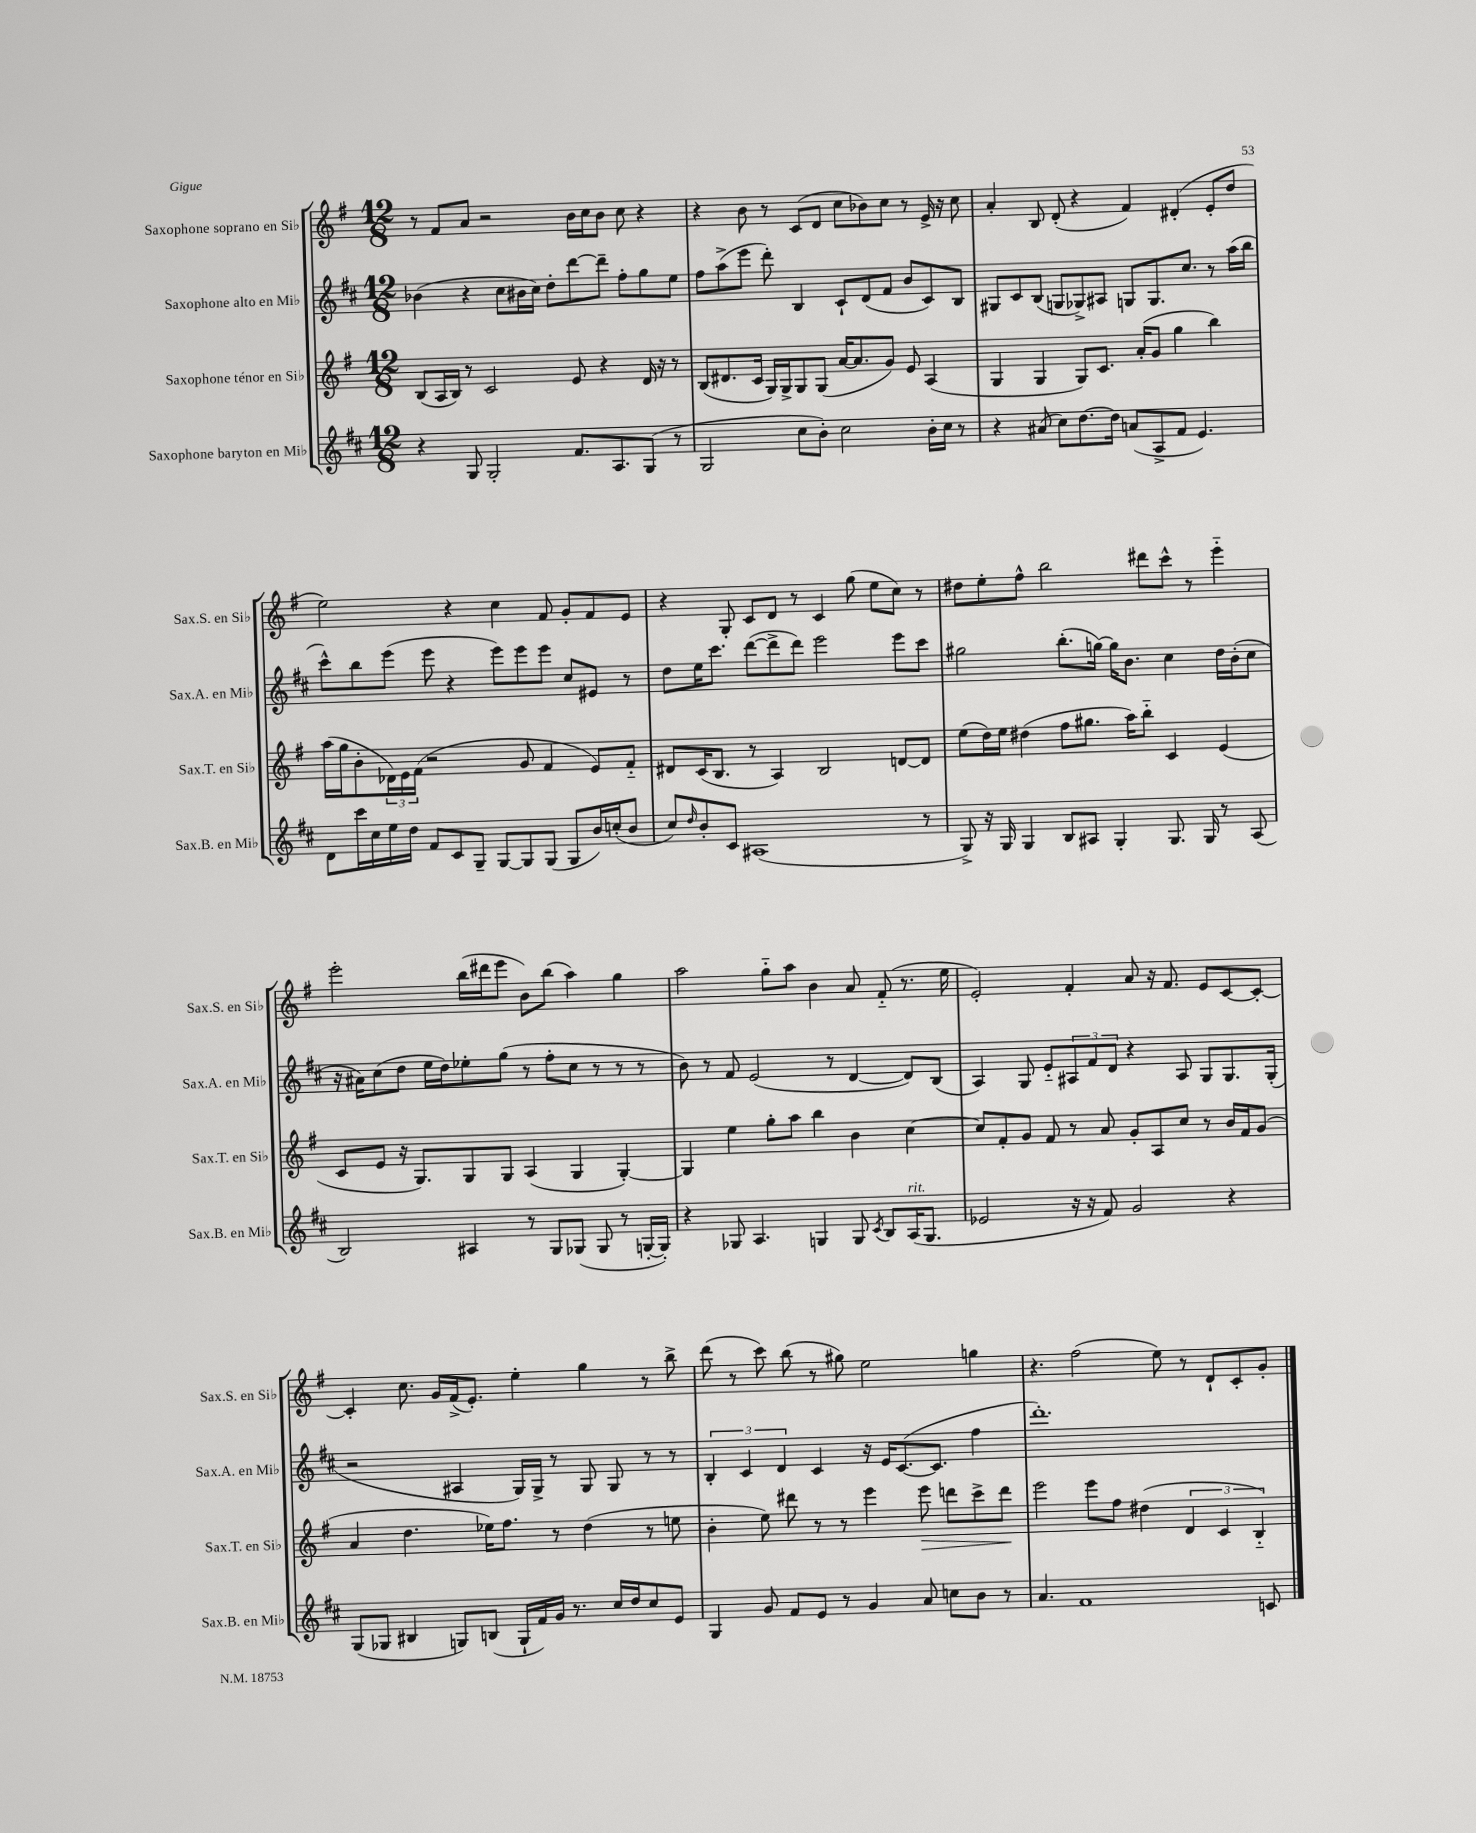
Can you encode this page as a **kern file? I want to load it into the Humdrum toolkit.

**kern	**kern	**dynam	**kern	**kern
*part4	*part3	*part3	*part2	*part1
*staff4	*staff3	*staff3	*staff2	*staff1
*I"Saxophone baryton en Mi♭	*I"Saxophone ténor en Si♭	*	*I"Saxophone alto en Mi♭	*I"Saxophone soprano en Si♭
*I'Sax.B. en Mi♭	*I'Sax.T. en Si♭	*	*I'Sax.A. en Mi♭	*I'Sax.S. en Si♭
*clefG2	*clefG2	*	*clefG2	*clefG2
*k[f#c#]	*k[f#]	*	*k[f#c#]	*k[f#]
*M12/8	*M12/8	*	*M12/8	*M12/8
=3	=3	=3	=3	=3
4r	(8B/L	.	(4b-X\	8r
.	16A/L	.	.	8f#/L
.	16B/JJ)	.	.	.
8G/	8r	.	4r	8a/J
2G'/	2c/	.	.	2r
.	.	.	8cc#\L	.
.	.	.	16b#X\L	.
.	.	.	16cc#\JJ)	.
.	.	.	8dd'\L	.
8.f#/L	8e/	.	[8ddd\	16b\LL
.	.	.	.	16cc\J
.	4r	.	8ddd~\J]	8b\J
8.A/	.	.	.	.
.	.	.	8ff#'\L	8cc\
(8G/J	16d/	.	8gg\	4r
.	16r	.	.	.
8r	8r	.	8ee\J	.
=4	=4	=4	=4	=4
2G/	(8B/L	.	8ff#\L	4r
.	8.d#X/	.	(8aa^\	.
.	.	.	8eee\J	8b\
.	16c/Jk	.	.	.
.	16G/LL)	.	8ddd'\)	8r
.	16G^/J	.	.	.
8cc#\L	8G/	.	4B/	(8c/L
8b'\J)	(8G/J	.	.	8d/J
2cc#\	[16a/KL	.	8c#`/L	8cc\L
.	8.a/]	.	.	.
.	.	.	(8d/	8b-X\)
.	8g/J)	.	8f#/J	8cc\J
.	8e/	.	8b/L	8r
16b'\LL	(4A/	.	8c#/)	16e^/
16cc#\JJ	.	.	.	16r
8r	.	.	8B/J	8cc\
=5	=5	=5	=5	=5
4r	4G/	.	8G#X/L	4a'/
.	.	.	8c#/	.
(8a#X/	4G/	.	(8B/J	8B/
8cc#\L)	.	.	8Gn/L	(8d'/
[8.dd\	8G/L)	.	8G-X^/)	4r
.	8.c/J	.	8A#X/J	.
16dd\Jk]	.	.	.	.
(8an/L	.	.	8Gn/L	4f#/)
.	(16a'/KL	.	.	.
8A^/	8g/J	.	8.G/	.
8f#/J	4gg\	.	.	(4d#X'/
.	.	.	8.cc#/J	.
4.e/)	.	.	.	.
.	4bb\)	.	8r	8e'/L
.	.	.	(16aa\LL	8dd/J
.	.	.	16bb\JJ	.
!!LO:LB:g=z
=6	=6	=6	=6	=6
8d\L	(16aa\LL	.	8ccc#^^\L)	2ee\)
.	16gg\J	.	.	.
16ccc#\L	8b'\	.	8bb\	.
16cc#\	.	.	.	.
16ee\	24d-X\L)	.	(8eee\J	.
.	24e\	.	.	.
16dd\JJ	.	.	.	.
.	(24f#\JJ	.	.	.
8f#/L	2r	.	8eee\	.
8c#/	.	.	4r	4r
8G~/J	.	.	.	.
[8G/L	.	.	8eee\L)	4cc\
8G/]	8g/	.	8eee\	.
(8G/J	4f#/	.	8eee\J	8f#/
8G/L	.	.	8cc#/L	8g'/L
16b/L)	8e/L)	.	8e#X/J	8f#/
(16ccn'/J	.	.	.	.
8b/J	8f#/J	.	8r	8e/J
=7	=7	=7	=7	=7
8cc#/L)	8d#X/L	.	8dd\L	4r
16qqdd/	.	.	.	.
8b'/	(16c/K	.	16ee\K	.
.	8.B/J	.	8.ccc#\J	.
8c#/J	.	.	.	8G'/
(1A#X	8r	.	([8ddd\L	8c/L
.	4A/)	.	8ddd^\]	8d/J
.	.	.	8ddd\J)	8r
.	2B/	.	2eee\	4c/
.	.	.	.	(8gg\
.	.	.	.	8ee\L
.	[8dn/L	.	8eee\L	8cc\J)
8r	8d/J]	.	8ccc#\J	8r
=8	=8	=8	=8	=8
8G^/)	(8ee\L	.	2gg#X\	8dd#X\L
16r	16dd\L)	.	.	8ee'\
16G/	16ee\JJ	.	.	.
4G/	(4dd#X\	.	.	8ff#^^\J
.	.	.	.	2bb\
8B/L	8ff#\L	.	(8.bb'\L	.
8A#X/J	8.gg#X\J	.	.	.
.	.	.	[16ggn\Jk)	.
4G'/	.	.	16gg\KL]	.
.	16aa\KL)	.	8.b\J	.
.	8bb\J	.	.	8ddd#X\L
8.G/	4c/	.	4cc#\	8ccc^^\J
.	.	.	.	8r
16G/	.	.	.	.
8r	(4e/	.	16dd\LL	4eee\
.	.	.	(16b'\J	.
(8A#/	.	.	8cc#\J	.
!!LO:LB:g=z
=9	=9	=9	=9	=9
2B/)	8c/L	.	16r	2eee'\
.	.	.	16a#X\KL)	.
.	8e/J	.	(8cc#\	.
.	16r	.	8dd\J	.
.	8.G/L)	.	.	.
.	.	.	16ee\LL	.
.	.	.	16dd\J)	.
4A#X/	8G/	.	8ee-X'\	(16bb\LL
.	.	.	.	16ddd#X\J
.	8G/J	.	(8gg\J	8eee\J
8r	(4A/	.	8r	8b\L)
8G/L	.	.	8ff#'\L	(8bb\J
(8G-X/J	4G/	.	8cc#\J	4aa\)
8G-/	.	.	8r	.
8r	[4G'/)	.	8r	4gg\
[16Gn'/LL	.	.	8r	.
16G'/JJ])	.	.	.	.
=10	=10	=10	=10	=10
4r	4G/]	.	8b\)	2aa\
.	.	.	8r	.
8G-X/	4ee\	.	8f#/	.
4.A/	.	.	(2e/	.
.	8gg'\L	.	.	8gg\L
.	8aa\J	.	.	8aa\J
4Gn/	4bb\	.	.	4b\
.	.	.	8r	.
8G/	4b\	.	[4d/	8a/
8qc#/	.	.	.	.
8B/L	.	.	.	(8f#/
!LO:TX:a:i:t=rit.	!	!	!	!
(16A/K	[4cc\	.	8d/L])	8.r
8.G/J	.	.	.	.
.	.	.	(8B/J	.
.	.	.	.	16ee\
=11	=11	=11	=11	=11
2e-X/	8cc/L]	.	4A/)	2e'/)
.	8f#'/	.	.	.
.	8g/J	.	8G/	.
.	8f#/	.	8e/L	.
16r	8r	.	12A#X/	4f#'/
16r	.	.	.	.
.	.	.	12f#/	.
8f#/)	8a/	.	.	.
.	.	.	12d/J	.
2g/	8g'/L	.	4r	8a/
.	8A/	.	.	16r
.	.	.	.	8.f#/
.	8cc/J	.	8A#/	.
.	8r	.	8G/L	8e/L
4r	16b/LL	.	8.G/	[8c/
.	16f#/J	.	.	.
.	(8g/J	.	.	8c'/J_
.	.	.	(16G'/Jk	.
!!LO:LB:g=z
=12	=12	=12	=12	=12
(8G/L	4a/	.	2r	4c'/]
8G-X/J	.	.	.	.
4B#X/	4.dd\	.	.	8.cc\
.	.	.	.	16g/LL
8Gn/L)	.	.	4A#X/	(16f#^/J
.	.	.	.	8.e'/J)
(8Bn/J	16ee-X\KL)	.	.	.
.	8.ff#\J	.	.	.
16G`/LL	.	.	16G/LL)	4ee'\
16f#/)	.	.	16G^/JJ	.
16g/JJ	8r	.	8r	.
8.r	.	.	.	.
.	(4dd\	.	8G/	4gg\
16cc#/LL	.	.	8G/	.
16dd/J	.	.	.	.
8cc#/	8r	.	8r	8r
8e/J	8een\	.	8r	8bb^\
=13	=13	=13	=13	=13
4G/	4b'\	.	6B'/	(8ddd\
.	.	.	.	8r
.	.	.	6c#/	.
8g/	8ee\)	.	.	8ccc\)
.	.	.	6d/	.
8f#/L	8ddd#X\	.	.	(8bb\
8e/J	8r	.	4c#/	8r
8r	8r	.	.	8gg#X\)
4g/	4eee\	.	16r	2ee\
.	.	.	16e/KL	.
.	.	.	([8.c#/	.
!	!	!LO:HP:b	!	!
8a/	8eee\	>	.	.
.	.	.	8.c#/J]	.
8ccn\L	8dddn\L	.	.	.
8b\J	8ccc^\	.	4ff#\	4ggn\
8r	8ddd\J	.	.	.
.	.	]	.	.
=14	=14	=14	=14	=14
4.a/	2eee\	.	1.ddd')	4.r
1f#	.	.	.	(2ff#\
.	8eee\L	.	.	.
.	8ff#\J	.	.	.
.	(4dd#X\	.	.	.
.	.	.	.	8ee\)
.	6d/	.	.	8r
.	.	.	.	8d`/L
.	6c/	.	.	.
.	.	.	.	8c'/
.	6B/)	.	.	.
8cn/	.	.	.	8g'/J
==	==	==	==	==
*-	*-	*-	*-	*-
